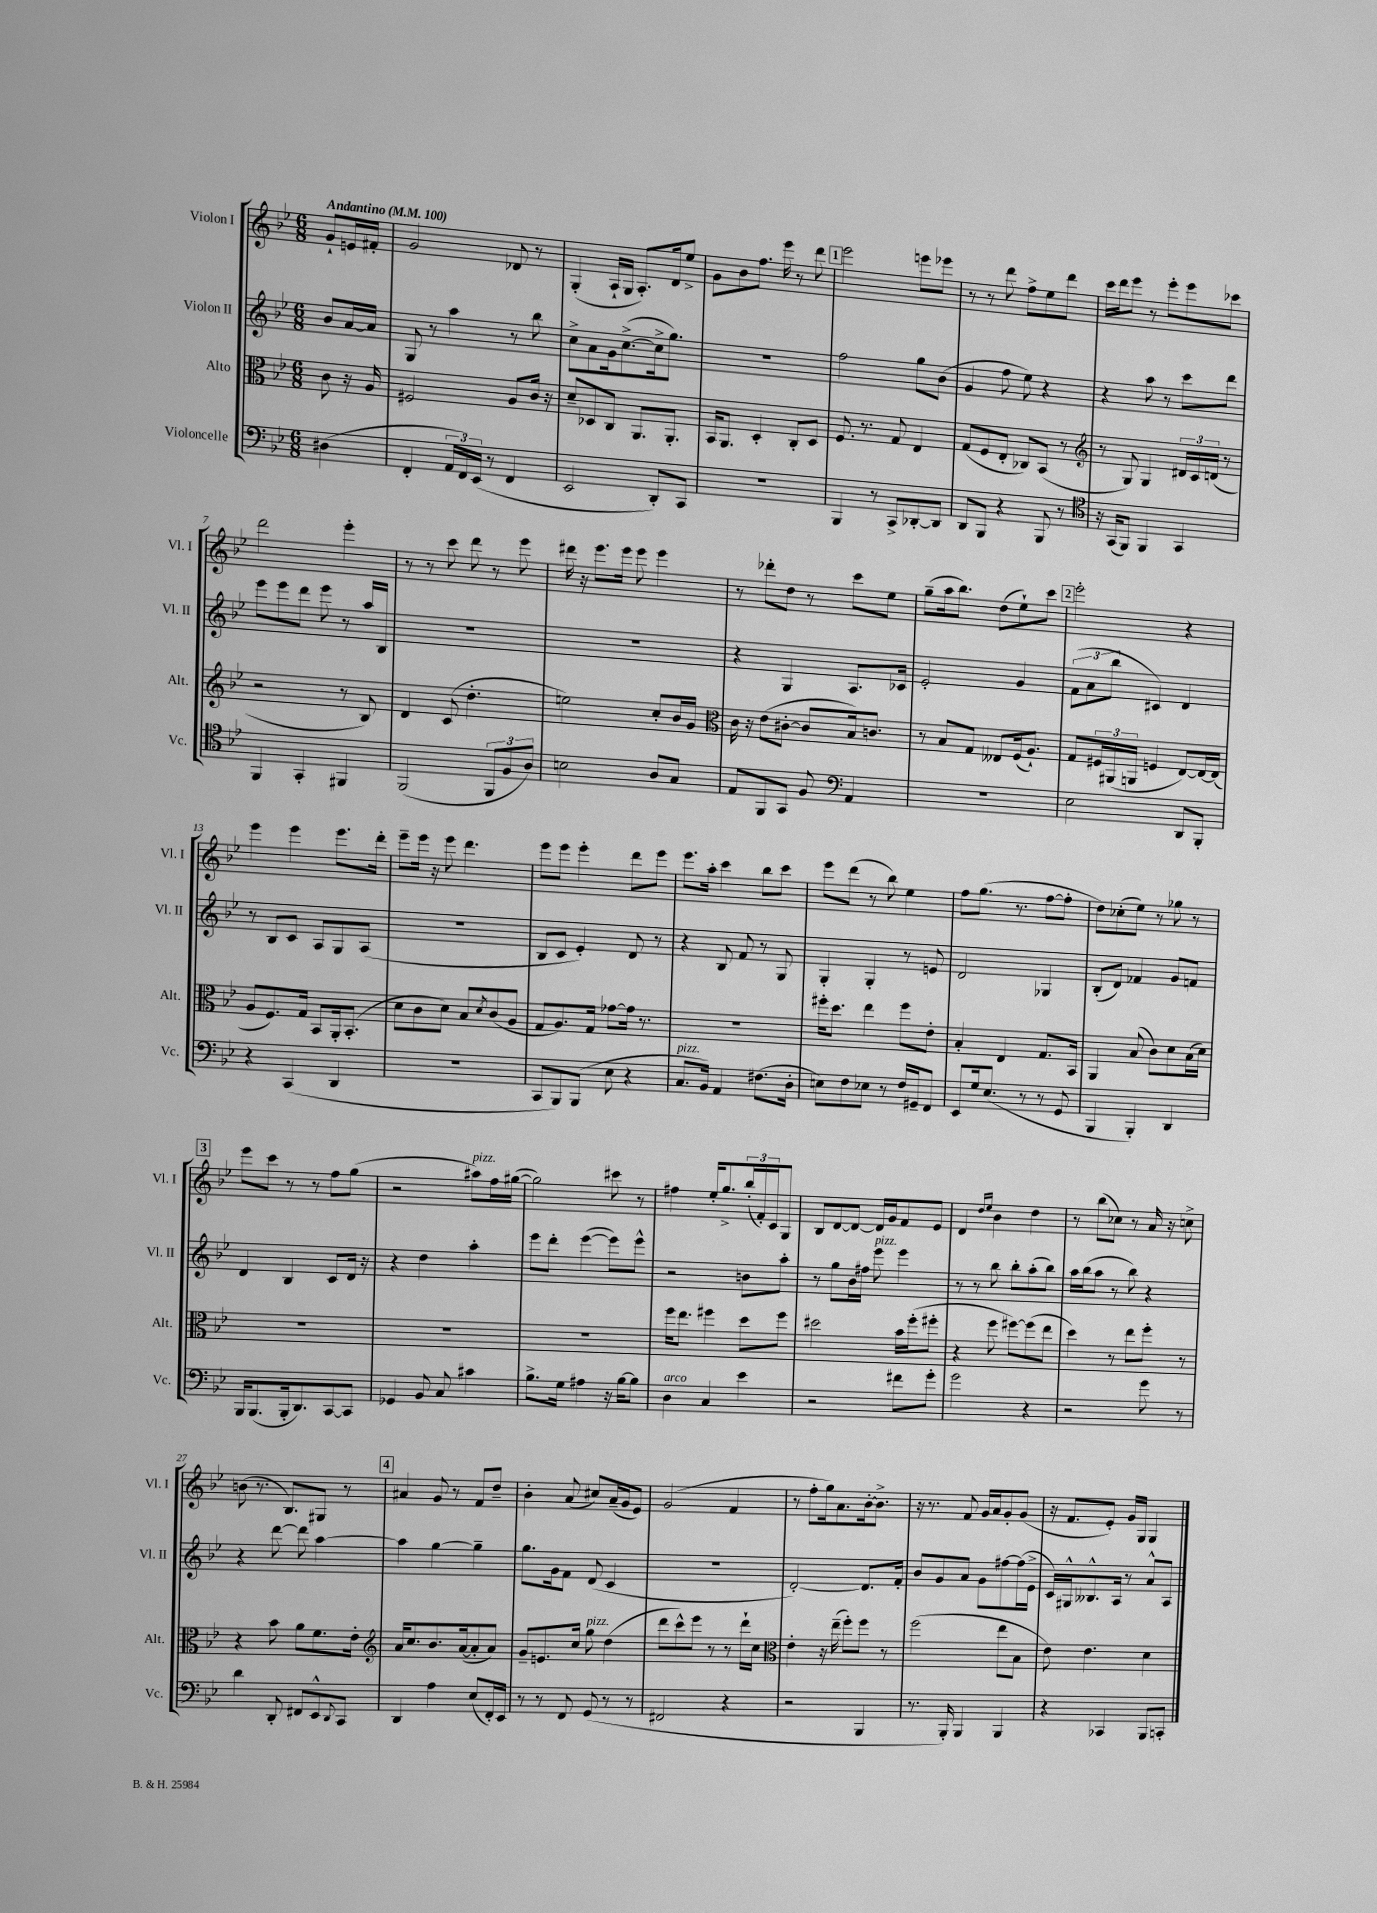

**kern	**kern	**kern	**kern
*staff4	*staff3	*staff2	*staff1
*clefF4	*clefC3	*clefG2	*clefG2
*k[b-e-]	*k[b-e-]	*k[b-e-]	*k[b-e-]
*M6/8	*M6/8	*M6/8	*M6/8
*MM100	*MM100	*MM100	*MM100
(4D#\	8c\	8b-/L	8g`/L
.	16r	[16a/L	16e/L
.	16A/	16a/]JJ	16f#'/JJ
=	=	=	=
4FF'/	2F#/	8G/	2g/
.	.	8r	.
24AA/LL	.	4aa\	.
24FF/)	.	.	.
(24EE-/JJ	.	.	.
8r	.	.	.
4FF/	8A/L	8r	8d-/
.	16c/Jk	8bb-\	8r
.	16r	.	.
=	=	=	=
2EE-/	8d~/L	8cc^\L	(4G'/
.	8D-/	8a\	.
.	8C/J	16g\k	16A`/LL
.	.	([8.cc^\	16G/JJ
.	8.AA/L	.	8.A'/L)
8DD'/L)	.	16cc^\]k	.
.	8.AA'/J	8.gg\J)	16d/k
8CC/J	.	.	8ee-^/J
=	=	=	=
2.r	16BB-/LK	2.r	8g\L
.	8.AA/J	.	.
.	.	.	8b-\
.	4D'/	.	8.ff\J
.	.	.	16eee-\
.	8C'/L	.	8r
.	8D/J	.	8ddd\
=	=	=	=
4BBB-/	8.F/	2ff\	2eee-\
.	8.r	.	.
8r	.	.	.
8CC^/L	8G/	.	.
[8DD-'/	4E-/	8gg\L	8eee\L
8DD-/]J	.	(8b-\J	8eee-\J
=	=	=	=
8DD/L	(8G/L	4g/	8r
8BBB-/J	8F/	.	8r
4r	8E-'/J	8ff\	8ddd\
.	8C-/L)	8ee-\)	8ff^\L
8BBB-/	(8BB-/J	4r	8ee-\
8r	8r	.	8ddd\J
=	=	=	=
*clefC4	*clefG2	*	*
16r	8r	4r	16ccc\LL
(16GG/LK	.	.	16ddd\J
8FF/J)	8G/)	.	8eee-\J
4FF/	4G/	8aa\	8r
.	.	8r	8eee-'\L
4GG/	24d#/LL	8ccc\L	8eee-\
.	24c/	.	.
.	(24d/JJ	.	.
.	8r	8ddd\J	8ccc-\J
=	=	=	=
4FF/	2r	8eee-\L	2ddd\
.	.	8eee-\	.
4GG'/	.	8ddd\J	.
.	.	8eee-\	.
4FF#/	8r	8r	4eee-'\
.	8B-/)	16aa/LL	.
.	.	16B-/JJ	.
=	=	=	=
(2FF/	4d/	2.r	8r
.	.	.	8r
.	(8c/	.	8ccc\
.	4.dd'\	.	8ddd\
12FF/L	.	.	8r
12F/	.	.	.
.	.	.	8eee-\
12A/J)	.	.	.
=	=	=	=
2B\	2ee\)	2.r	16ddd#\
.	.	.	16r
.	.	.	8.eee-\L
.	.	.	16eee-\Jk
.	.	.	8eee-\
8A/L	8cc'/L	.	4eee-\
8G/J	16b-/L	.	.
.	16g/JJ	.	.
=	=	=	=
*	*clefC3	*	*
8E-/L	16c\	4r	8r
.	16r	.	.
8FF/	(8e-\L	.	8ddd-'\L
8GG/J	[8c#'\J	4G/	8dd\J
8F/	8c#/]L	.	8r
*clefF4	*	*	*
4AA/	16B-/k)	8.A/L	8ccc\L
.	8.c/J	.	.
.	.	.	8ee-\J
.	.	16c-/Jk	.
=	=	=	=
2.r	8r	2e-'/	(8gg~\L
.	8B-/L	.	16aa\k
.	.	.	8.bb-\J)
.	8G/J	.	.
.	8E--/L	.	(8dd\L
.	(16F/k	4g/	8ee-`\)
.	8.A`/J)	.	.
.	.	.	8ccc\J
=	=	=	=
2E-\	8G/L	(12f\L	2eee-'\
.	.	12a\	.
.	24F#/L	.	.
.	(24AA#/	12bb-\J	.
.	24AA/JJ	.	.
.	4F/	4c#/)	.
8DD/L	[8E-/L)	4d/	4r
8BBB-'/J	16E-/_L	.	.
.	(16E-/]JJ	.	.
=	=	=	=
4r	8A/L	8r	4eee-\
.	8.F/)	8B-/L	.
(4CC/	.	8c/J	4eee-\
.	16G/Jk	.	.
.	8BB-/L	8A/L	.
4DD/	16AA'/k	8G/	8.eee-\L
.	(8.BB-'/J	.	.
.	.	(8A/J	.
.	.	.	16ddd'\Jk
=	=	=	=
2.r	8d\L	2.r	8eee-~\L
.	8c\	.	16eee-\Jk
.	.	.	16r
.	8d\J)	.	8eee-\
.	8B-/L	.	4.ddd\
.	8qd/	.	.
.	(8c/	.	.
.	8A/J	.	.
=	=	=	=
8CC/L	8G/L	8B-/L	8eee-\L
8BBB-/)	8.A/)	8c/J	8eee-\J
(8BBB-/J	.	4e-'/)	4eee-'\
.	16G/Jk	.	.
8E-\	[8g-\L	.	.
4r	16g-\]Jk	8d/	8ddd\L
.	8.r	.	.
.	.	8r	8eee-\J
=	=	=	=
8.C/L	2.r	4r	8.eee-\L
16BB-/Jk)	.	.	16aa'\Jk
4AA/	.	8B-/	4ccc\
.	.	8f/	.
(8.F#\L	.	8r	8bb-\L
.	.	8G/	8ccc\J
16D'\Jk	.	.	.
=	=	=	=
8E\L)	16ff#'\LK	4G'/	8eee-\L
.	8.dd\J	.	.
8F\	.	.	(8ddd\J
8E-\J	4ee-\	4G'/	8r
8r	.	.	8bb-\)
16F/LL	8ff#\L	8r	4ee-\
16GG#~/J	.	.	.
8FF/J	8e-'\J	8e/	.
=	=	=	=
8EE-/L	4B-'/	2d/	8ff\L
16G/k	.	.	(8.gg\J
(8.E-/J	.	.	.
.	4E-/	.	.
.	.	.	8.r
8r	.	.	.
8r	8.G/L	4G-/	[8ff\L
8GG/	.	.	8ff'\]J
.	16BB-/Jk	.	.
=	=	=	=
4BBB-/	4AA/	(8B-'/L	8dd\L)
.	.	8d/J)	(8cc-'\
4BBB-'/)	(8B-/	4f-/	8ee-\J)
.	8c\L)	.	8r
4DD/	8d\	8g/L	8gg-\
.	(16B-\L	8f/J	8r
.	16d\JJ)	.	.
=	=	=	=
16BBB-/LK	2.r	4d/	8eee-\L
(8.BBB-/	.	.	.
.	.	.	8ccc\J
16BBB-'/k	.	4B-/	8r
8.DD/)	.	.	.
.	.	.	8r
[8CC/	.	8c/L	8ff\L
8CC/]J	.	16d/Jk	(8gg\J
.	.	16r	.
=	=	=	=
4GG-/	2.r	4r	2r
8BB-/	.	4dd\	.
8C/	.	.	.
4c#\	.	4aa'\	8aa#\L)
.	.	.	16ff\L
.	.	.	([16gg#\JJ
=	=	=	=
8.B-^\L	2.r	8eee-\L	2gg#\])
.	.	8ddd'\J	.
16G\Jk	.	.	.
4A#\	.	([4eee-\	.
16r	.	8eee-\]L)	8ccc#\
[16B-\LK	.	.	.
8B-\]J	.	8eee-^^\J	8r
=	=	=	=
4D\	16ff\LK	2r	4ff#\
.	8.ee-\J	.	.
4C/	4ff#\	.	16ee-'/LK
.	.	.	8.gg^/
4e-\	8dd\L	8b\L	(24bb-'/L
.	.	.	24f'/)
.	.	.	24c/J
.	8ff#\J	8aa'\J	8G/J
=	=	=	=
2r	2dd#\	8r	8B-/L
.	.	8gg\L	[8d/
.	.	16b-\L	8d/_J
.	.	16ff#\JJ	.
.	.	8eee-\	16d/]LL
.	.	.	16g/J
8f#\L	16b-\LL	4eee-\	8f/
.	(16ff'\J	.	.
8g'\J	8ff#'\J	.	8e-/J
=	=	=	=
2g\	4r	8r	4d/
.	.	8r	.
.	.	.	16qqdd/LL
.	.	.	16qqee-/JJ
.	8ff\	8bb-\	4b-\
.	[8ff#\L)	8bb-'\L	.
4r	(8ff#\]	(8aa'\	4dd\
.	8ee-\J	8bb-\J)	.
=	=	=	=
2r	4dd\)	16aa\LL	8r
.	.	(16bb-\J	.
.	.	8aa\J	(8bb-\L
.	8r	8r	8cc-\J)
.	8ee-\L	8bb-\)	8r
8g\	8ff'\J	4r	16a/
.	.	.	16r
8r	8r	.	8cc^\
=	=	=	=
4d\	4r	4r	(8b\
.	.	.	8.r
8DD'/	8b-\	[8ddd\	.
.	.	.	8.B-/L)
8FF#/L	8a\L	8ddd\]	.
8EE-^^/	8.f\	[4aa\	8G#/J
8qqDD/	.	.	.
8CC/J	.	.	8r
.	16e-'\Jk	.	.
=	=	=	=
*	*clefG2	*	*
4DD/	16a/LK	4aa\]	4a#/
.	8.cc/	.	.
4A\	8.b-/	[4gg\	8g/
.	.	.	8r
.	([16a/k	.	.
(8E-/L	8a'/]	4gg~\]	8f/L
16FF'/L)	8a/J)	.	8dd~/J
16EE-/JJ	.	.	.
=	=	=	=
8r	8g~/L	8.gg\L	4b-'\
8r	8.e/	.	.
.	.	16g\k	.
8FF/	.	8f\J	(8a/
.	16cc/Jk	.	.
(8GG/	8gg\	(8d/	8cc#/L)
8r	(4dd\	4c/	(16a~/L
.	.	.	16g/J
8r	.	.	8e-/J)
=	=	=	=
2FF#/	8ddd\L	2.r	(2g/
.	8ccc^^\)	.	.
.	8eee-\J	.	.
.	8r	.	.
4r	8r	.	4f/
.	16ddd`\LL	.	.
.	16cc\JJ	.	.
=	=	=	=
*	*clefC3	*	*
2r	4e-'\	[2d'/)	8r
.	.	.	8ff'\L
.	16r	.	16gg\k)
.	(16ee-~\	.	8.a\
.	8ff'\L)	.	.
4BBB-/	8ff\J	8.d/]L	[16b-'\k
.	.	.	8.b-^\]J
.	8r	.	.
.	.	16f'/Jk	.
=	=	=	=
8.r	(2ff\	8b-/L	16r
.	.	.	8.r
.	.	8g/	.
16BBB-'/)	.	.	.
4BBB-/	.	8a/J	8f/
.	.	8g\L	16g/LL
.	.	.	16a/J
4BBB-/	8ee-\L	[8ff#\	8g'/
.	8B-\J	(16ff#\]L	(8g/J
.	.	16e-^\JJ	.
=	=	=	=
4r	8e-\)	16c/LL)	16r
.	.	16G#^^/J	8.f/L
.	4.e-\	8.B--^^/	.
4CC-/	.	.	8e-'/J)
.	.	16A/Jk	.
.	.	8r	16g/LL
.	.	.	16G/JJ
8BBB-/L	4d\	8a^^/L	4G/
8CC'/J	.	8A/J	.
==	==	==	==
*-	*-	*-	*-
